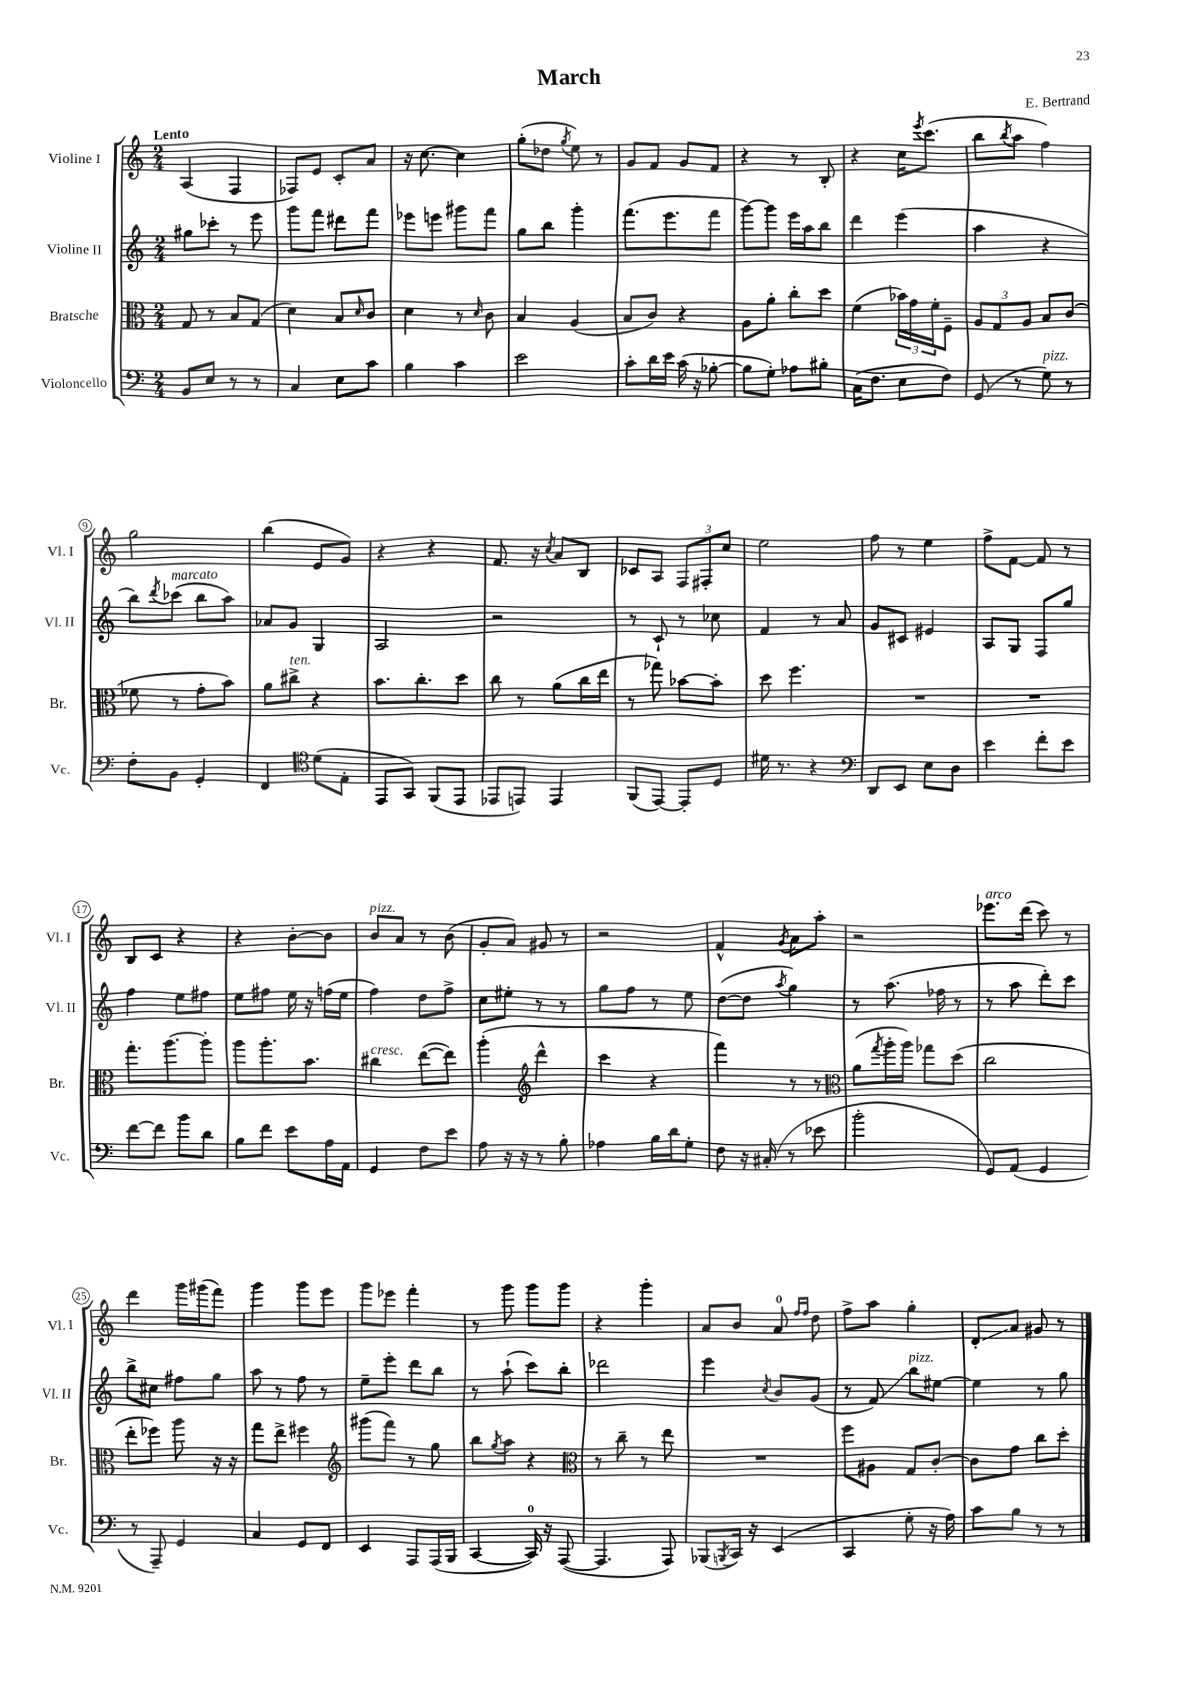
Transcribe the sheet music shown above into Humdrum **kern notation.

**kern	**kern	**kern	**kern
*staff4	*staff3	*staff2	*staff1
*clefF4	*clefC3	*clefG2	*clefG2
*k[]	*k[]	*k[]	*k[]
*M2/4	*M2/4	*M2/4	*M2/4
8BB	8G	8gg#	(4A
8E	8r	8ccc-'	.
8r	8B	8r	4F
8r	(8G	8eee	.
=	=	=	=
4C	4d)	8ggg	8F-)
.	.	8fff	8e
8E	8B	8ddd#	8c'
.	16qqd	.	.
8c	8c	8fff	8a
=	=	=	=
4B	4d	8eee-	16r
.	.	.	[8.cc
.	.	8eee	.
4c	8r	8ggg#	4cc]
.	16qqd	.	.
.	8c	8fff	.
=	=	=	=
2e	4B	8gg	(8gg'
.	.	8bb	8dd-
.	.	.	8qgg
.	(4A	4ggg'	8ee)
.	.	.	8r
=	=	=	=
8c'	8B	(8.fff	8g
16d	8c)	.	8f
16e	.	8.eee	.
(16c	4r	.	8g
16r	.	.	.
[8B-'	.	8fff	8f
=	=	=	=
8B-]	8A	[8ggg)	4r
8G')	8a'	8ggg]	.
8A-	8cc'	16eee	8r
.	.	16aa	.
8B#'	8dd	8bb	8B'
=	=	=	=
(16C	(4f	4ddd	4r
8.F	.	.	.
8E	24b-)	(4eee	16cc
.	24g	.	.
.	.	.	8qeee
.	.	.	(8.ccc
.	24f'	.	.
8F)	8F~	.	.
=	=	=	=
(8GG	12A	4aa	8bb
.	12G	.	.
.	.	.	8qbb
8r	.	.	8aa
.	12A	.	.
8G)	8B	4r	4ff)
8r	(8c	.	.
=	=	=	=
8F'	8f-	8bb)	2gg
.	.	8qddd	.
8BB	8r	(8ccc-	.
4GG'	8g'	8bb	.
.	8b)	8aa)	.
=	=	=	=
4FF	8a	8a-	(4bb
.	8cc#^	8g	.
*clefC4	*	*	*
(8d	4r	4G	8e
8E'	.	.	8g)
=	=	=	=
8EE	8.b	2A	4r
8GG)	.	.	.
.	8.cc'	.	.
(8FF	.	.	4r
8EE	8dd	.	.
=	=	=	=
8EE-	8cc	2r	8.f
8EE)	8r	.	.
.	.	.	16r
.	.	.	8qcc
4EE	(8a	.	8a
.	16cc	.	8B
.	16ee	.	.
=	=	=	=
(8FF	8r	8r	8c-
[8EE)	8gg-)	8c`	8A
8EE']	[8b-	8r	12F
.	.	.	12F#'
8D	8b-']	8cc-	.
.	.	.	12cc
=	=	=	=
16d#	8dd	4f	2ee
8.r	.	.	.
.	4.ff	.	.
4r	.	8r	.
.	.	8a	.
=	=	=	=
*clefF4	*	*	*
8DD	2r	8g	8ff
8EE	.	8c#	8r
8E	.	4e#	4ee
8D	.	.	.
=	=	=	=
4e	2r	8A	8ff^
.	.	8G	[8f
8f'	.	8F	8f]
8e	.	8gg	8r
=	=	=	=
[8f	8.gg'	4ff	8B
8f]	.	.	8c
.	[8.aa	.	.
8b	.	8ee	4r
8d	8aa']	8ff#	.
=	=	=	=
8B	8aa	8ee	4r
8f	8.aa'	8ff#	.
8e	.	16ee	[8b'
.	8.b	16r	.
16A	.	(16ff	8b]
16AA	.	16ee	.
=	=	=	=
4GG	4cc#	4ff)	8b
.	.	.	8a
8F	([8ee	8dd	8r
8e	8ee])	8ff^	(8b
=	=	=	=
8A	(4aa'	8cc	8g'
16r	.	8ee#'	8a)
16r	.	.	.
*	*clefG2	*	*
8r	4ddd^^	8r	8g#
8B'	.	8r	8r
=	=	=	=
4A-	4ccc	8gg	2r
.	.	8ff	.
16B	4r	8r	.
16d	.	.	.
8G'	.	8ee	.
=	=	=	=
8F	4fff)	([8dd	4f^^
16r	.	8dd]	.
(16C#'	.	.	.
.	.	8qaa	8qg
8r	8r	4gg)	8a
8e-	8r	.	8aa'
=	=	=	=
*	*clefC3	*	*
2b'	(8a	8r	2r
.	8qgg	.	.
.	16aa'	(8.aa	.
.	16aa)	.	.
.	8gg-	.	.
.	.	16ff-	.
.	(8dd	8r	.
=	=	=	=
8GG)	2cc	8r	8.eee-
(8AA	.	8aa	.
.	.	.	(16ddd
4GG	.	8ddd')	8ccc)
.	.	8ccc	8r
=	=	=	=
8r	8ee'	8bb^	4ddd
8AAA~)	8ff-)	8cc#	.
4GG	8aa	8ff#	16ggg
.	.	.	(16ggg#
.	16r	8gg	8fff)
.	16r	.	.
=	=	=	=
4C	8gg	8aa	4ggg
.	8ee^	8r	.
8GG	4ff#	8ff	8ggg
8FF	.	8r	8eee
=	=	=	=
*	*clefG2	*	*
4EE	(8ggg#	8ee~	8ggg
.	8fff)	8eee'	8eee-
8AAA	8r	8ddd	4fff'
(16AAA	8gg	8bb	.
16BBB	.	.	.
=	=	=	=
[4CC	8bb	8r	8r
.	8qgg	.	.
.	8aa	(8aa`	8ggg
16CC])	4r	8ccc)	8ggg
16r	.	.	.
([8AAA	.	8bb'	8ggg
=	=	=	=
*	*clefC3	*	*
4.AAA]	8r	2ddd-	4r
.	8cc~	.	.
.	8r	.	4ggg'
8AAA)	8ee	.	.
=	=	=	=
(8BBB-	2r	4eee	8a
8qBBB	.	.	.
16CC)	.	.	8b
16r	.	.	.
.	.	8qcc	.
(4EE	.	8b	8a
.	.	.	16qqff
.	.	.	16qqff
.	.	(8g	8dd
=	=	=	=
4CC	8ff	8r	8ff^
.	8A#	8f)	8aa
8G'	8G	8bb	4gg'
16r	[8c'	[8ee#	.
16A)	.	.	.
=	=	=	=
8c	8c]	4ee#]	8d'
8B	8g	.	8a
8r	8cc	8r	8g#
8r	8dd'	8gg	8r
==	==	==	==
*-	*-	*-	*-
